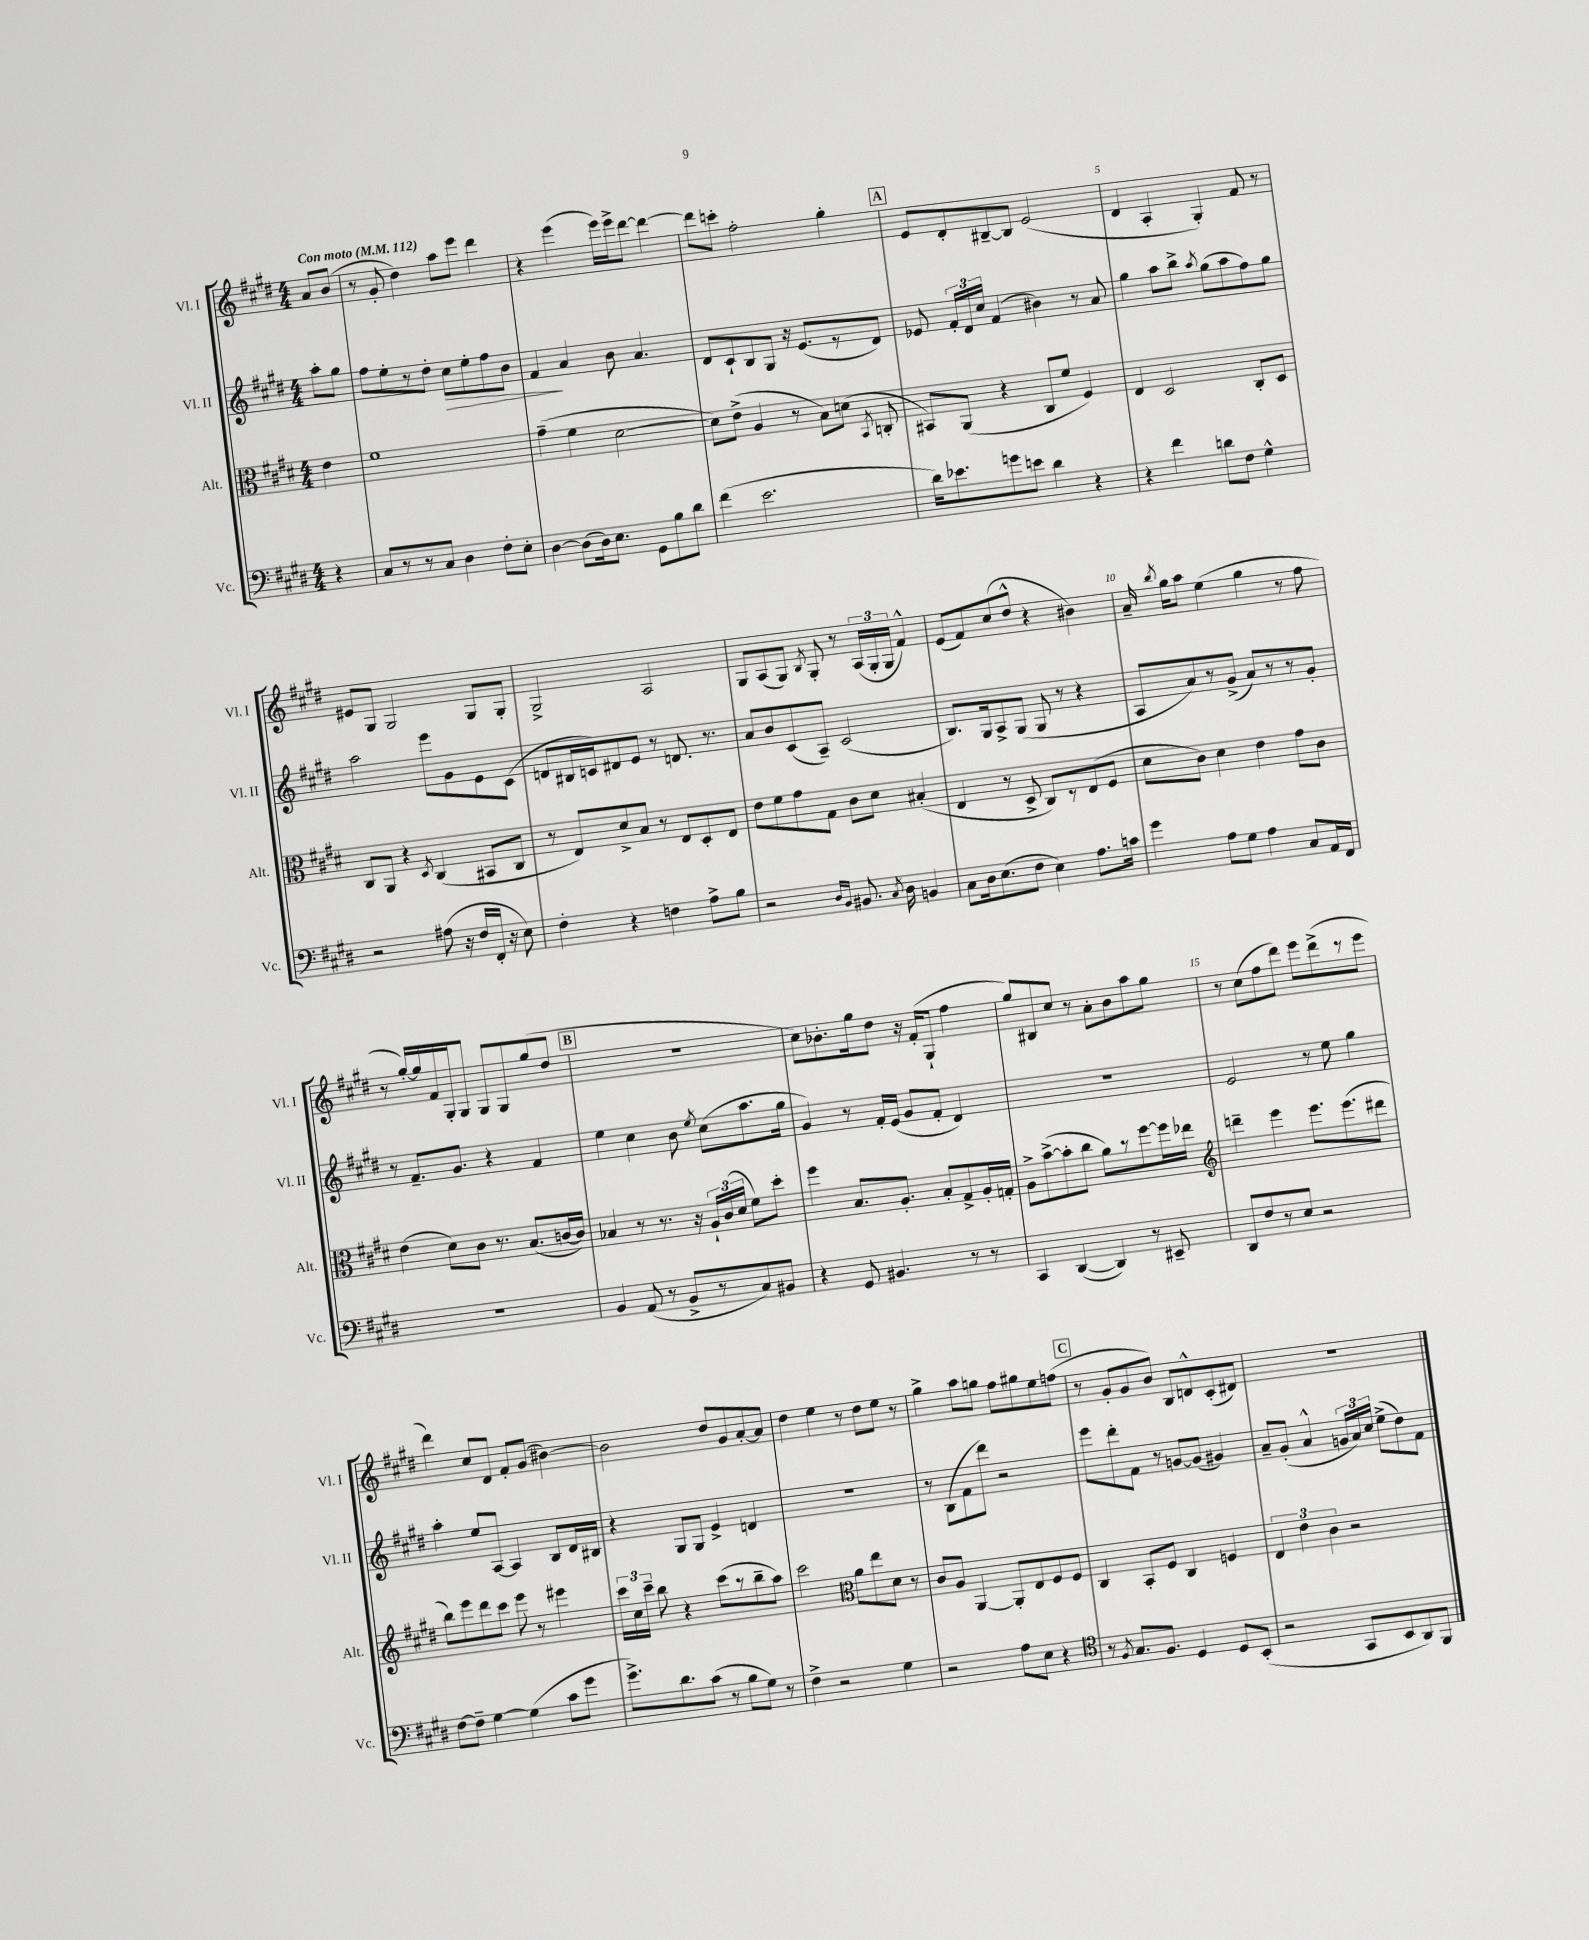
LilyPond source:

<<
\new StaffGroup <<
\new Staff = "s0" \with { instrumentName = "Vl. I" shortInstrumentName = "Vl. I" } {
    \clef treble \key e \major \numericTimeSignature \time 4/4 \partial 4 \tempo "Con moto" 4 = 112
    \autoBeamOff a'8[ b'8]( |
    r8 gis'8-. dis''4) a''8[ e'''8] dis'''4 |
    r4 e'''4( e'''16[) e'''16-> dis'''8]~ dis'''4~ |
    dis'''8[ c'''8]-. fis''2-. gis''4-. |
    \mark \markup { \box "A" } e'8[ dis'8-. bis8~-- bis8] e'2( |
    dis'4 a4-. gis4-.) fis'8 r8 |
    eis'8[ gis8] gis2 gis8[ gis8]-. |
    gis2-> a2 |
    gis8[ a8( gis8]) \acciaccatura { b8 } gis8-. r8 \tuplet 3/2 { a16[( gis16-. gis16] } fis'4-^) |
    e'8[( fis'8) cis''8( dis''8]-^ r4 bis'4) |
    a'16-- \acciaccatura { b''8 } gis''16[ a''8] e''4( gis''4 r8 fis''8 |
    r8 gis''16[~-.) gis''16 fis'16 gis16-. gis8] gis8[ gis8 gis''8( dis''8] |
    \mark \markup { \box "B" } R1 |
    cis''8[) bes'8.-. gis''16 dis''8] r16 fis'16[-.( gis8]-! fis''4 |
    gis''8[) bis8 cis''8] r8 a'8[-. b'8 a''8 gis''8] |
    r8 cis''8[( fis''8 dis'''8]) e'''8[ dis'''8->( r8 e'''8] |
    dis'''4) cis''8[ dis'8] fis'8[-. gis'8]( bis'4~) |
    bis'2 dis''8[ gis'8 a'8~-. a'8] |
    dis''4 e''4 r8 dis''8[ e''8] r8 |
    gis''4-> a''8[ g''8] fis''8[ gis''8 e''8 f''8]( |
    \mark \markup { \box "C" } r8 gis'8[-. gis'8 b'8]) b8[ d'8-^ cis'8-.( dis'8]) |
    R1 \bar "|." |
}
\new Staff = "s1" \with { instrumentName = "Vl. II" shortInstrumentName = "Vl. II" } {
    \clef treble \key e \major \numericTimeSignature \time 4/4 \partial 4
    \autoBeamOff a''8[-. gis''8] |
    fis''8[ e''8-. r8 dis''8]-. cis''8[\> e''8-. fis''8 b'8] |
    fis'4\! a'4 b'8 a'4. |
    dis'8[ cis'8-! b8 gis8] r16 e'8.[( r8 dis'8]) |
    \mark \markup { \box "A" } ees'8 \tuplet 3/2 { fis'16[-. dis'16 cis''16] } fis'4( bis'4) r8 a'8 |
    gis''4 a''8[ b''8]-> \acciaccatura { a''8 } gis''8[( a''8 fis''8) gis''8] |
    a''2 e'''8[ gis'8 e'8 cis'8]( |
    d'8[ bis16 c'16) dis'8 e'8] r8 d'8. r8. |
    a'8[ b'8 cis'8( a8]--) cis'2( |
    b8.[) gis16 a8-> gis8]( gis8 r8 r4 |
    a8[ a'8) r8 gis'8]->( a'8[) r8 r8 gis'8]-. |
    r8 fis'8.[-- gis'8.] r4 fis'4 |
    \mark \markup { \box "B" } e''4 cis''4 b'8 \acciaccatura { e''8 } cis''8[( a''8. gis''16] |
    gis'4) r8 fis'16[-. e'16]( gis'8[ fis'8]-. dis'4) |
    R1 |
    e'2 r8 e''8 gis''4 |
    a''4-. e''8[ a8]~ a4 b8[ dis'16 bis16] |
    r4 gis8[ gis8] e'4-> d'4 |
    R1 |
    r8 b8[( fis'8 dis'''8]) r2 |
    \mark \markup { \box "C" } e'''8[ dis'''8-. fis'8] r8 g'8[~ g'8]( gis'4) |
    a'8[-- gis'8]-.( a'4-^ \tuplet 3/2 { g'16[ a'16) cis''16] } e''8[->( dis''8) fis'8] \bar "|." |
}
\new Staff = "s2" \with { instrumentName = "Alt." shortInstrumentName = "Alt." } {
    \clef alto \key e \major \numericTimeSignature \time 4/4 \partial 4
    \autoBeamOff e'4 |
    fis'1 |
    gis'4--( fis'4 dis'2~ |
    dis'8[) e'8]->( a4 r8 b8[) d'8]( \acciaccatura { b,8 } c8-. |
    \mark \markup { \box "A" } bis,8[) a,8]( r4 cis8[ fis'8] fis4) |
    e4 dis2 cis8[-. dis8] |
    cis8[ a,8] r4 \acciaccatura { dis8 } cis4( bis,8[ cis8] |
    r8 e8[) dis'8-> b8] r8 e8[ dis8-. e8] |
    e'8[ fis'8 gis'8 gis8] cis'8[ dis'8] bis4-.( |
    e4 r8 dis8-> cis8[) r8 e8( fis8] |
    dis'8[ cis'8]) dis'4 e'4 gis'8[ cis'8] |
    e'4( dis'8[) cis'8] r8. b8.[( c'16~ c'16]) |
    \mark \markup { \box "B" } bes4 r8 r8. r16 \tuplet 3/2 { a16[-! cis'16( dis'16] } fis'8[) dis''8]-. |
    fis''4 b8.[ a8.]-. b8[-. gis8-> a16-. g16]-. |
    a8[-> b'8~->( b'8-. cis''8] a'8[) r8 fis''8~ fis''16 ees''16] |
    \clef treble d'''4-- e'''4 e'''8.[ e'''8.( dis'''8] |
    b''8[) e'''8 dis'''8 cis'''8] e'''8 r8 eis'''4 |
    \tuplet 3/2 { cis'''16[ cis''16 cis'''16]-- } b''8 r4 cis'''8[( r8 b''8-- a''8]) |
    cis'''2 \clef alto a'8[ e''8 dis'8] r8 |
    cis'8[ a8] a,4~ a,8[-. e8 fis8 fis8] |
    \mark \markup { \box "C" } cis4 b,8[-. fis8] cis4 f4 |
    \tuplet 3/2 { e4 e'4 cis'4 } r2 \bar "|." |
}
\new Staff = "s3" \with { instrumentName = "Vc." shortInstrumentName = "Vc." } {
    \clef bass \key e \major \numericTimeSignature \time 4/4 \partial 4
    \autoBeamOff r4 |
    cis8[ r8 r8 cis8] dis4 fis8[-. e8]-. |
    dis4~ dis8[( dis16) e8.] gis,8[ b8 dis'8] |
    fis'4( e'2. |
    \mark \markup { \box "A" } dis'16[) ees'8. g'8 e'8] dis'4 r4 |
    r4 fis'4 d'8[ fis8] gis4-^ |
    r2 ais8( r16 fis16[ fis,16]-. r16 e8) |
    fis4-. r4 f4 a8[-> b8] |
    r2 \grace { dis16[ b,16] } bis,8. \acciaccatura { cis8 } dis16 b,4 |
    cis8[ dis16 e8.( fis8] e4) a8.[ c'16] |
    gis'4 a8[ gis8] a4 cis8[ a,16 fis,16] |
    R1 |
    \mark \markup { \box "B" } b,4 a,8( r8 b,8[-> r8 cis8) bis,8] |
    r4 gis,8 bis,4. r8 r8 |
    cis,4 dis,4~( dis,4) r8 eis,8-- |
    dis,8[ fis8 r8 e8] r2 |
    fis8[~ fis8]-- gis4~ gis4( cis'8[ gis'8] |
    gis'8.[->) dis'8. cis'8]( r8 b8[ gis8]) r8 |
    fis4-> r2 gis4 |
    r2 a8[ e8] r4 |
    \mark \markup { \box "C" } \clef tenor r8 \acciaccatura { fis8 } gis8.[ fis8.] dis4 dis8[ b,8]-.( |
    r2 gis,8[ b,8 a,8) fis,8] \bar "|." |
}
>>
>>
\layout { \context { \Score \override BarNumber.break-visibility = ##(#f #t #t) barNumberVisibility = #(every-nth-bar-number-visible 5) } }
